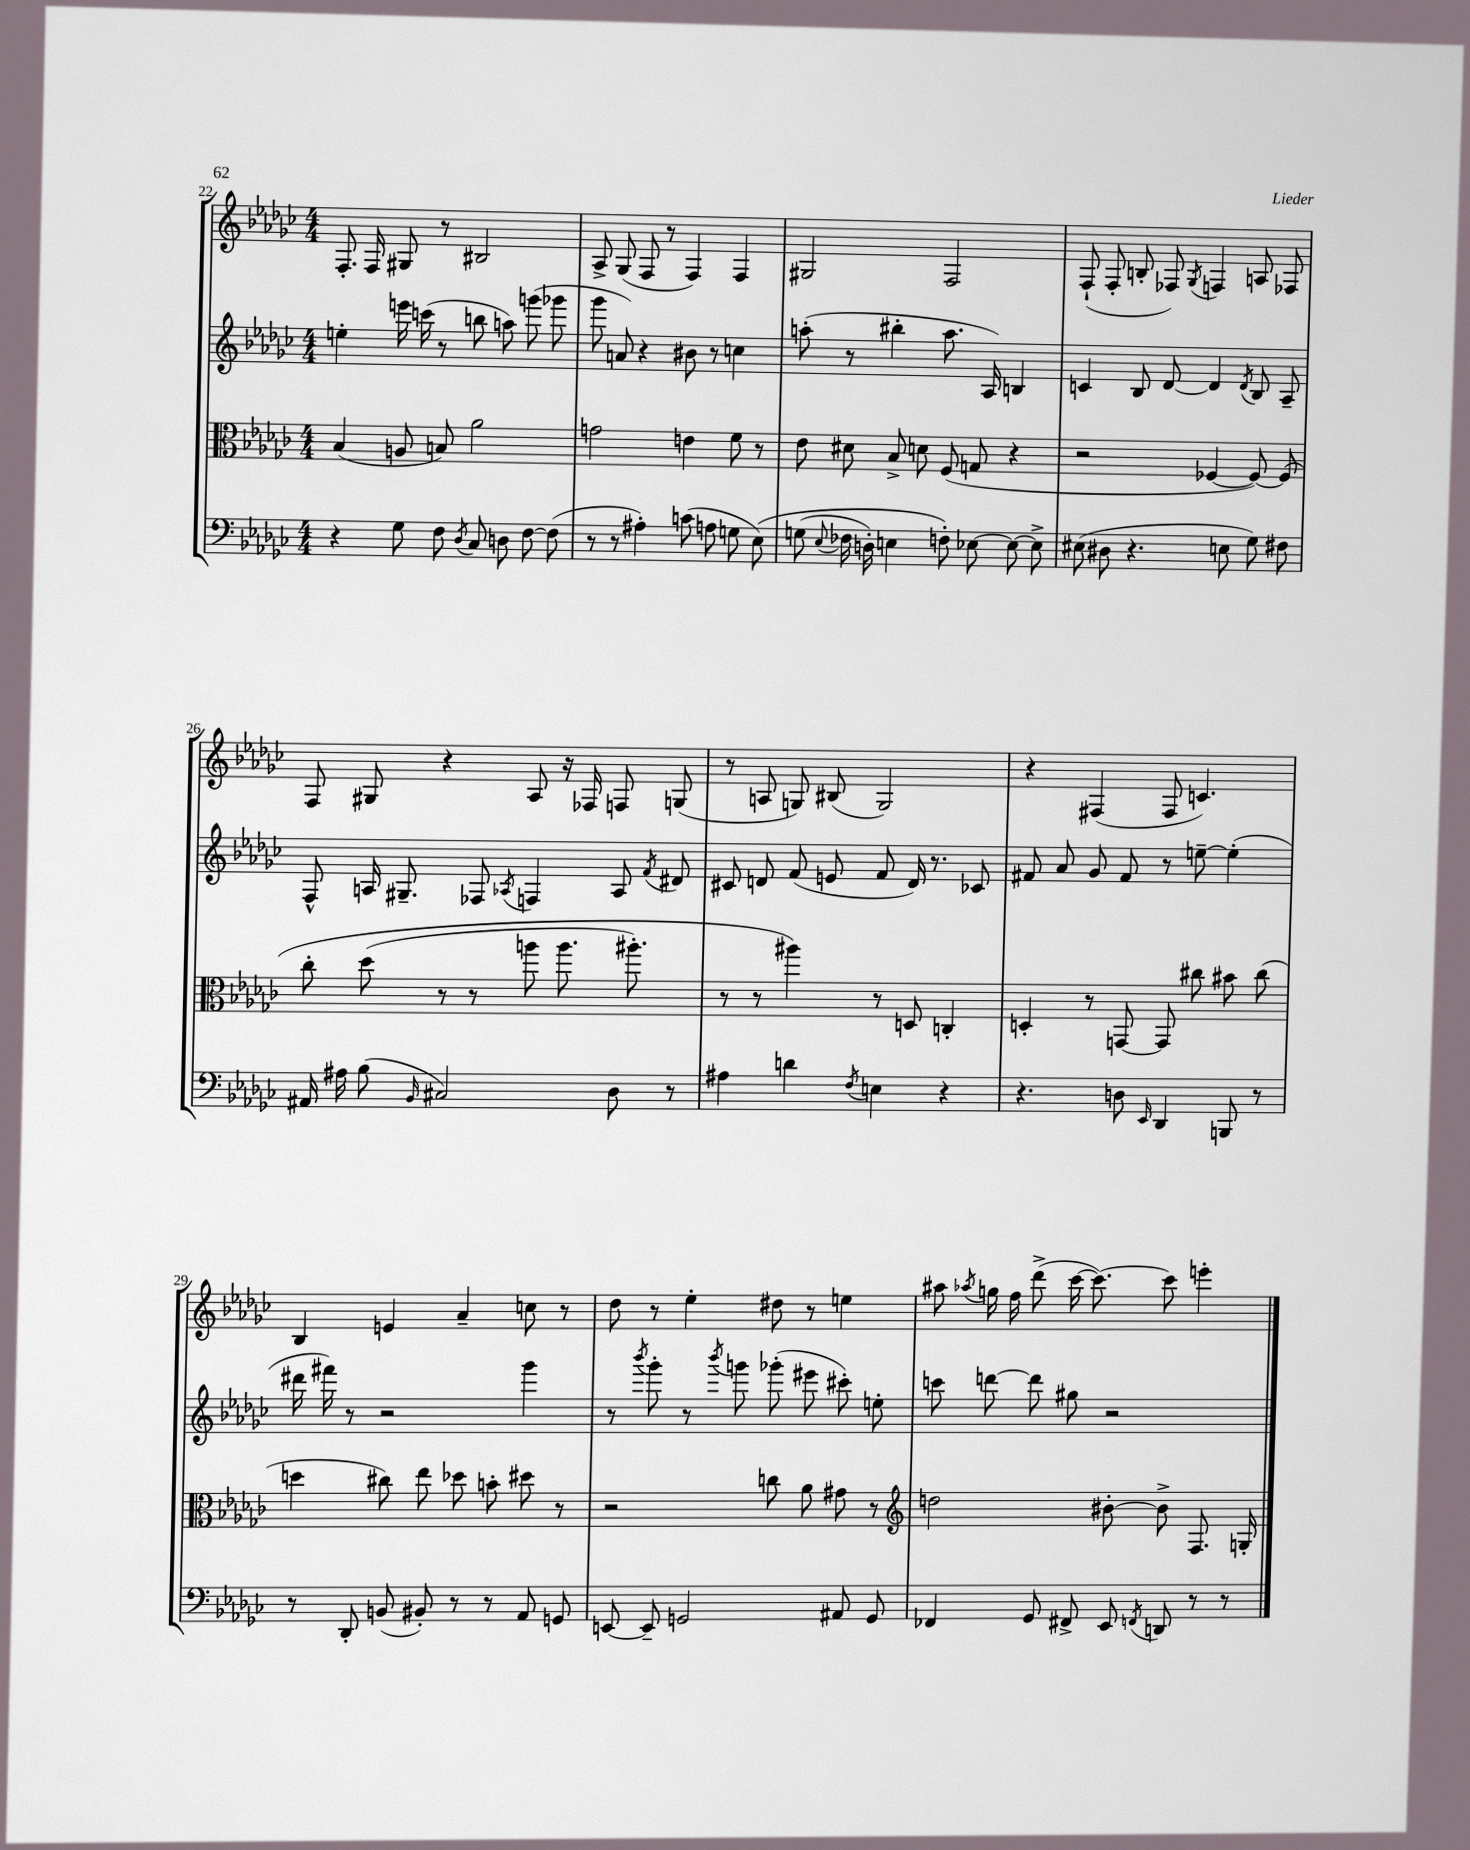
<<
\new StaffGroup <<
\new Staff = "s0" {
    \clef treble \key ges \major \numericTimeSignature \time 4/4
    \autoBeamOff f8.-. f16 gis8 r8 bis2 |
    aes8-> ges8( f8 r8 f4) f4 |
    gis2 f2 |
    f8-!( f8-. b8-. fes8) \acciaccatura { ges8 } f4 a8 fes8 |
    f8 gis8 r4 aes8 r16 fes16 f8 g8( |
    r8 a8 g8) bis8( g2) |
    r4 fis4( fis8 c'4.) |
    bes4 e'4 aes'4-- c''8 r8 |
    des''8 r8 ees''4-. dis''8 r8 e''4 |
    ais''8 \acciaccatura { aes''8 } g''16 f''16 des'''8->( ces'''16~ ces'''8.~) ces'''8 e'''4-. \bar "|." |
}
\new Staff = "s1" {
    \clef treble \key ges \major \numericTimeSignature \time 4/4
    \autoBeamOff e''4-. e'''16 c'''16( r8 b''8 a''8) g'''8( ges'''8 |
    ges'''8 a'8) r4 bis'8 r8 c''4 |
    a''8-.( r8 bis''4-. a''8. aes16) b4 |
    c'4 bes8 des'8~ des'4 \acciaccatura { des'8 } bes8 aes8-- |
    f8-^ a16 gis8.-- fes8 \acciaccatura { aes8 } f4 aes8 \acciaccatura { f'8 } dis'8 |
    cis'8 d'8 f'8( e'8 f'8 d'16) r8. ces'8 |
    fis'8 aes'8 ges'8 fis'8 r8 e''8~-- e''4-.( |
    dis'''16 fis'''16) r8 r2 ges'''4 |
    r8 \acciaccatura { bes'''8 } ges'''8-. r8 \acciaccatura { bes'''8 } g'''8 ges'''8-.( eis'''8 cis'''8-.) e''8-. |
    c'''8 d'''8~ d'''8 gis''8 r2 \bar "|." |
}
\new Staff = "s2" {
    \clef alto \key ges \major \numericTimeSignature \time 4/4
    \autoBeamOff bes4( a8 b8) aes'2 |
    g'2 e'4 f'8 r8 |
    ees'8 dis'8 bes8-> d'8 f8( g8 r4 |
    r2 fes4~ fes8~) fes8\( |
    ces''8-. des''8( r8 r8 a''8 a''8. ais''8.-.) |
    r8 r8 ais''4\) r8 d8 c4-. |
    d4-. r8 g,8~ g,8 cis''8 bis'8 cis''8( |
    d''4 cis''8) ees''8 des''8 b'8-. dis''8 r8 |
    r2 c''8 aes'8 gis'8 r8 |
    \clef treble d''2 bis'8~-. bis'8-> f8. g16-. \bar "|." |
}
\new Staff = "s3" {
    \clef bass \key ges \major \numericTimeSignature \time 4/4
    \autoBeamOff r4 ges8 f8 \acciaccatura { des8 } ces8 d8 f8~ f8( |
    r8 r8 ais4-.) c'8( a8 g8 ees8)\( |
    g8( \appoggiatura { ees8 } fes16 d16-.) e4 f8-.\) ees8~ ees8~ ees8-> |
    eis8( dis8 r4. e8 ges8) fis8 |
    ais,16 ais16 bes8( \grace { bes,16 } cis2) des8 r8 |
    ais4 d'4 \acciaccatura { f8 } e4 r4 |
    r4. d8 \grace { ees,16 } des,4 b,,8 r8 |
    r8 des,8-. b,8( bis,8-.) r8 r8 aes,8 g,8 |
    e,8~ e,8-- g,2 ais,8 g,8 |
    fes,4 ges,8 fis,8-> ees,8 \acciaccatura { f,8 } d,8 r8 r8 \bar "|." |
}
>>
>>
\layout { \context { \Score currentBarNumber = #22 } }
